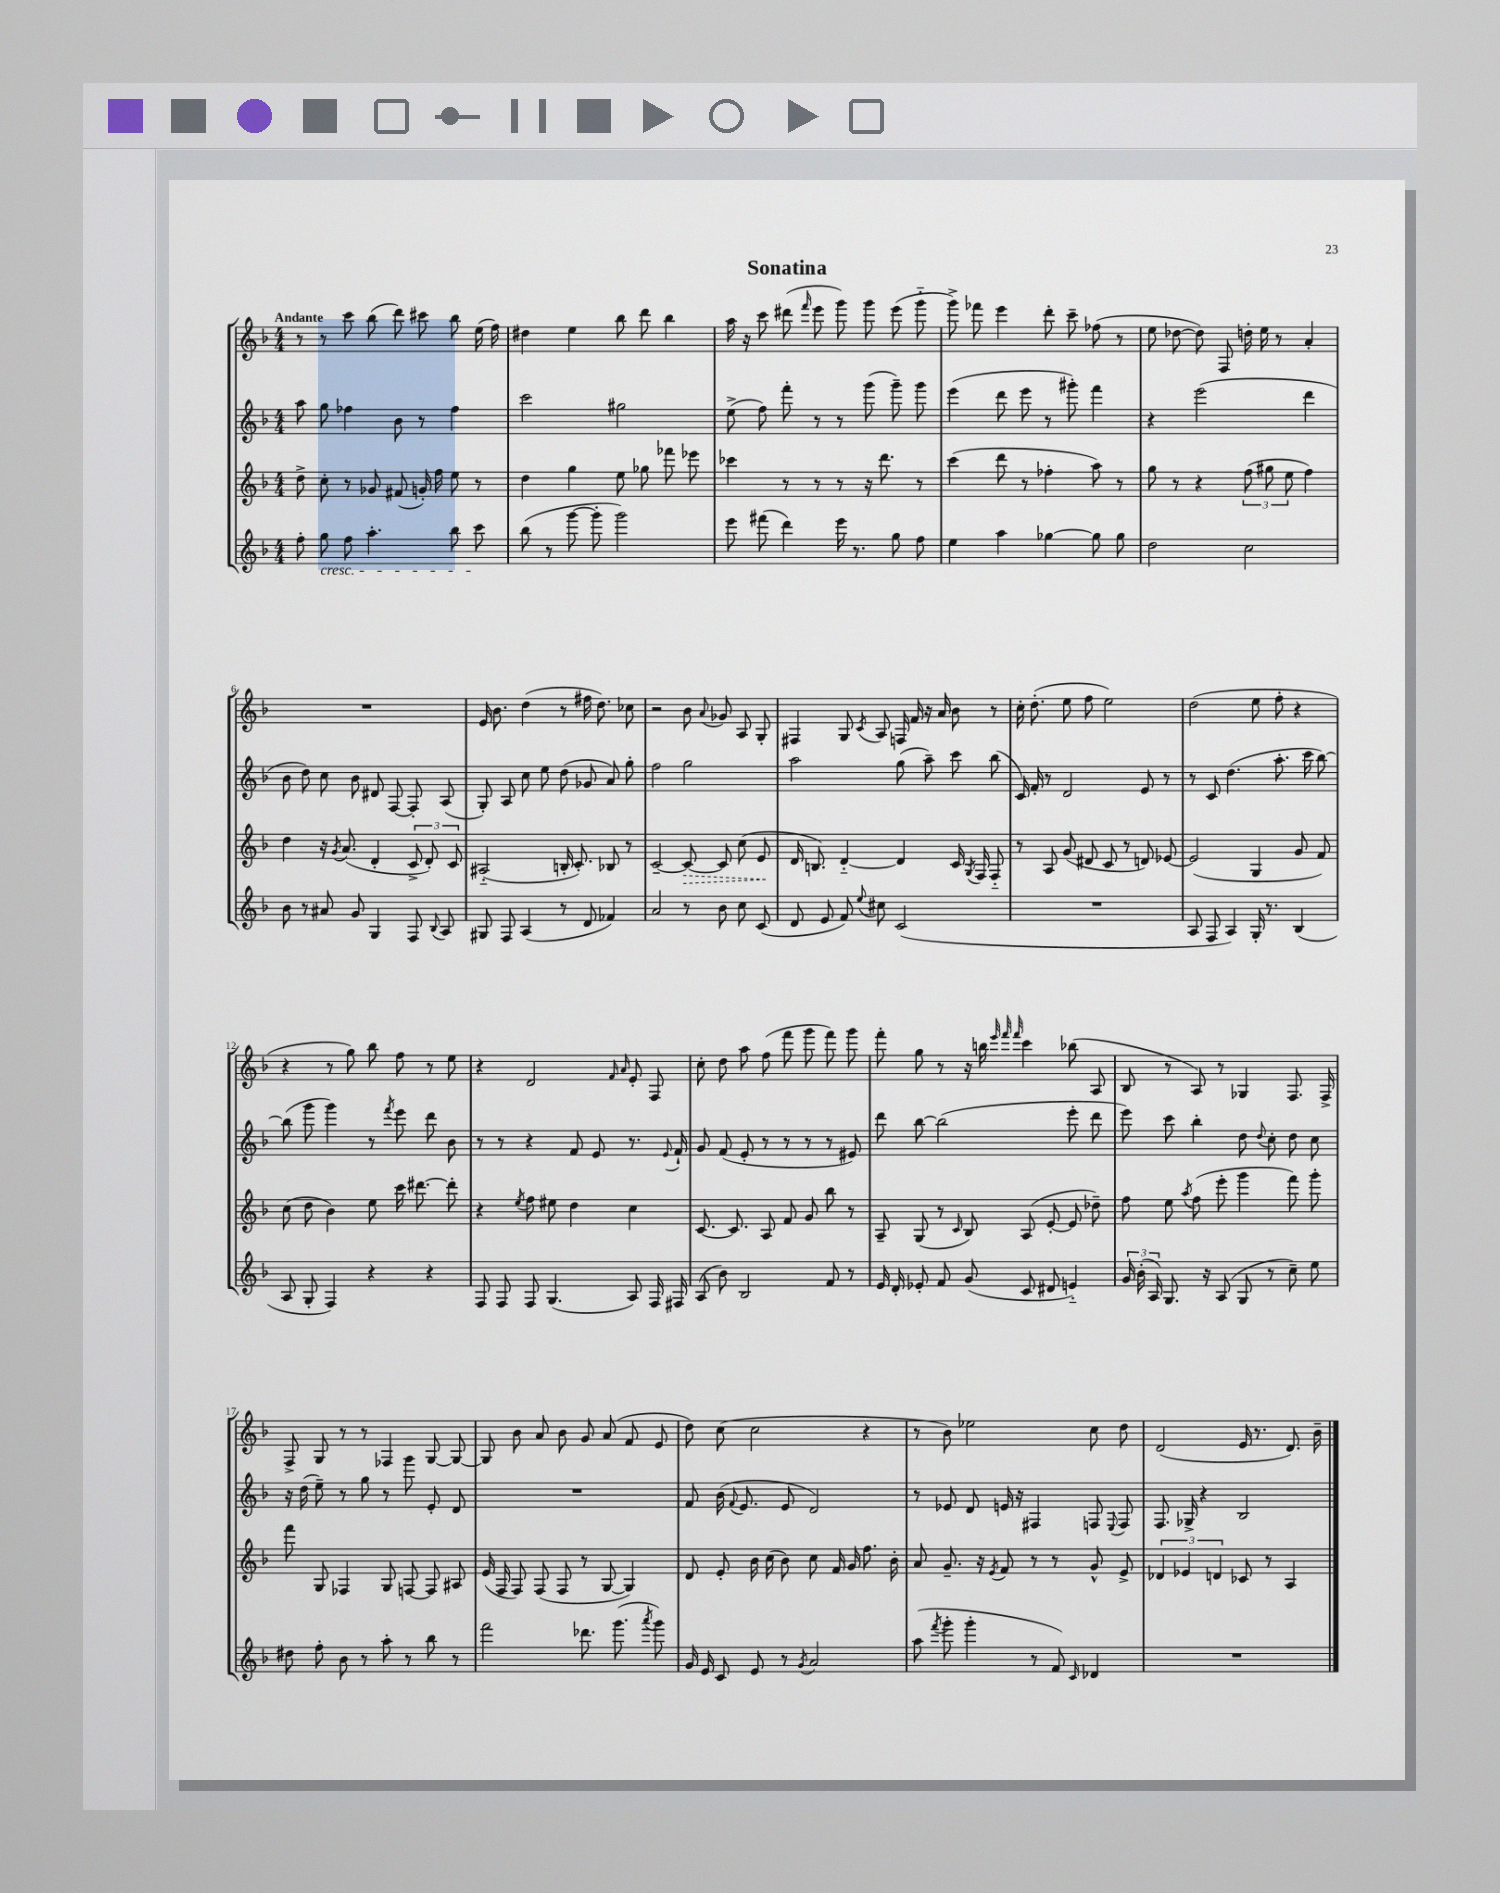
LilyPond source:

\header { title = "Sonatina" }
<<
\new StaffGroup <<
\new Staff = "s0" {
    \clef treble \key f \major \numericTimeSignature \time 4/4 \tempo "Andante"
    \autoBeamOff r8 r8 c'''8 bes''8( d'''8) cis'''8 bes''8 e''16( f''16) |
    dis''4 e''4 bes''8 d'''8 bes''4 |
    a''16 r16 c'''8 dis'''8( \grace { f'''16 } e'''8 g'''8) g'''8 e'''8( g'''8-_ |
    g'''8->) fes'''8 e'''4 d'''8-. c'''8-- fes''8( r8 |
    e''8 des''8~ des''8) f8 d''16-. e''16 r8 a'4-. |
    R1 |
    e'16 bes'8. d''4( r8 fis''16 d''8.) ces''8 |
    r2 bes'8 \appoggiatura { a'8 } ges'8 a8 g8-. |
    fis4 g8 \acciaccatura { c'8 } a8 f16 f'16 r16 a'16 bes'8 r8 |
    c''16-. d''8.-.( e''8 f''8 e''2) |
    d''2( e''8 f''8-. r4 |
    r4 r8 g''8) bes''8 f''8 r8 e''8 |
    r4 d'2 \grace { f'16 a'16 } e'8-. f8 |
    c''8-. d''8 a''8 f''8( f'''8 g'''8 f'''8) g'''8 |
    f'''8-. g''8 r8 r16 b''16 \grace { e'''32 f'''32 f'''32 } c'''4 bes''8( a8 |
    bes8 r8 a8) r8 ges4 f8. f16-> |
    f8-> g8 r8 r8 fes4 g8~ g8~ |
    g8 bes'8 a'8 bes'8 g'8 a'8( f'8 e'8 |
    d''8) c''8( c''2 r4 |
    r8 bes'8) ees''2 c''8 d''8 |
    d'2( e'16 r8. d'8.) bes'16-- \bar "|." |
}
\new Staff = "s1" {
    \clef treble \key f \major \numericTimeSignature \time 4/4
    \autoBeamOff a''8 g''8 fes''4 bes'8 r8 fes''4 |
    c'''2 gis''2 |
    e''8->( f''8) f'''8-. r8 r8 g'''8( g'''8--) g'''8 |
    e'''4( d'''8 e'''8 r8 gis'''8-.) f'''4 |
    r4 e'''2( d'''4 |
    bes'8 d''8) c''8 bes'8 dis'8 f8~ f8-. a8( |
    g8-.) a8 c''8 e''8 d''8( ges'8 a'8) g''8-. |
    f''2 g''2 |
    a''2 g''8( a''8--) c'''8 bes''8( |
    c'16) f'16-. r8 d'2 e'8 r8 |
    r8 c'8 d''4.( a''8.-. c'''16 bes''8~) |
    bes''8( g'''8 g'''4) r8 \acciaccatura { f'''8 } e'''8 d'''8 bes'8 |
    r8 r8 r4 f'8 e'8 r8. \appoggiatura { e'8 } f'16-! |
    g'8 f'8( e'8-. r8 r8 r8 r8 eis'8) |
    d'''8 bes''8~ bes''2( e'''8-. d'''8 |
    e'''8) c'''8 bes''4-. d''8 \appoggiatura { d''8 } c''8-. d''8 c''8 |
    r16 d''16( e''8--) r8 g''8 r8 g'''8 e'8-. d'8 |
    R1 |
    f'8 bes'16( \appoggiatura { f'8 } e'8. e'8 d'2) |
    r8 ees'8 d'8 e'16 r16 fis4 f8 \appoggiatura { e8 } f8 |
    f8. ges16-> r4 bes2 \bar "|." |
}
\new Staff = "s2" {
    \clef treble \key f \major \numericTimeSignature \time 4/4
    \autoBeamOff d''8-> c''8-. r8 ges'8 fis'8( g'16-.) f''16 e''8 r8 |
    d''4 g''4 e''8 ges''8 fes'''8 ees'''8 |
    ces'''4 r8 r8 r8 r16 d'''8. r8 |
    c'''4( d'''8 r8 fes''4-. a''8) r8 |
    g''8 r8 r4 \tuplet 3/2 { f''8( gis''8 e''8 } f''4) |
    d''4 r16 \acciaccatura { g'8 } a'8.( d'4-. \tuplet 3/2 { c'8-> d'8-.) c'8 } |
    ais2-_( b16-. c'8.-.) bes8 r8 |
    c'2~-- \once \override Hairpin.style = #'dashed-line c'8~\> c'8 c''8( e'8\! |
    d'16 b8.) d'4~-_ d'4 c'16 \acciaccatura { g8 } f16 f8-_ |
    r8 a8 g'8( dis'8 c'8 r8 d'8) ees'8~ |
    ees'2( g4 g'8 f'8) |
    c''8( d''8 bes'4) e''8 c'''16 dis'''8.~ dis'''8-. |
    r4 \acciaccatura { e''8 } f''8 eis''8 d''4 c''4 |
    c'8.~ c'8. a8 f'8 g'8 bes''8 r8 |
    a8-- g8( r8 \grace { c'16 } bes8) a8( e'8~-. e'8 des''8--) |
    f''8 e''8 \acciaccatura { a''8 } f''8( e'''8-. g'''4 f'''8) g'''8-. |
    f'''8 g8 fes4 g8 f8~ f8 ais8 |
    e'16( f16 f8) f8( f8 r8 g8~ g4) |
    d'8 e'8-. bes'16 c''16( bes'8) c''8 f'16 g'16 f''8. bes'16-. |
    a'8 g'8.-- r16 \acciaccatura { e'8 } f'8 r8 r8 g'8-^ e'8-> |
    \tuplet 3/2 { des'4 ees'4 d'4 } ces'8 r8 a4 \bar "|." |
}
\new Staff = "s3" {
    \clef treble \key f \major \numericTimeSignature \time 4/4
    \autoBeamOff f''8-. g''8\cresc f''8 a''4.-. bes''8 c'''8\! |
    bes''8( r8 g'''8~ g'''8-. g'''2) |
    e'''8 fis'''8( d'''4) e'''16 r8. g''8 f''8 |
    e''4 a''4 ges''4~ ges''8 ges''8 |
    d''2 c''2 |
    bes'8 r8 ais'8 g'8 g4 f8 \appoggiatura { bes8 } a8 |
    gis8 f8 a4( r8 d'8 fes'4) |
    a'2 r8 bes'8 c''8 c'8( |
    d'8 e'8 f'8) \appoggiatura { e''8 } cis''8 c'2( |
    R1 |
    a8 f8 a4) g16-. r8. bes4( |
    a8 g8-. f4) r4 r4 |
    f8 f8 f8 g4.( a8) f16 fis16 |
    a8( bes'8) bes2 f'8 r8 |
    e'16 d'16-. ees'8-. f'8 g'8( c'8 dis'8 e'4-_) |
    \tuplet 3/2 { g'16 bes'16-.( a16) } g8. r16 a8( g8 r8 c''8--) e''8 |
    dis''8 f''8-. bes'8 r8 a''8-. r8 bes''8 r8 |
    f'''2 des'''8. g'''8.( \acciaccatura { a'''8 } g'''8) |
    g'16 e'16 c'8 e'8 r8 \acciaccatura { g'8 } a'2 |
    a''8( \acciaccatura { f'''8 } g'''8-. g'''4-. r8 f'8) \grace { c'16 } des'4 |
    R1 \bar "|." |
}
>>
>>
